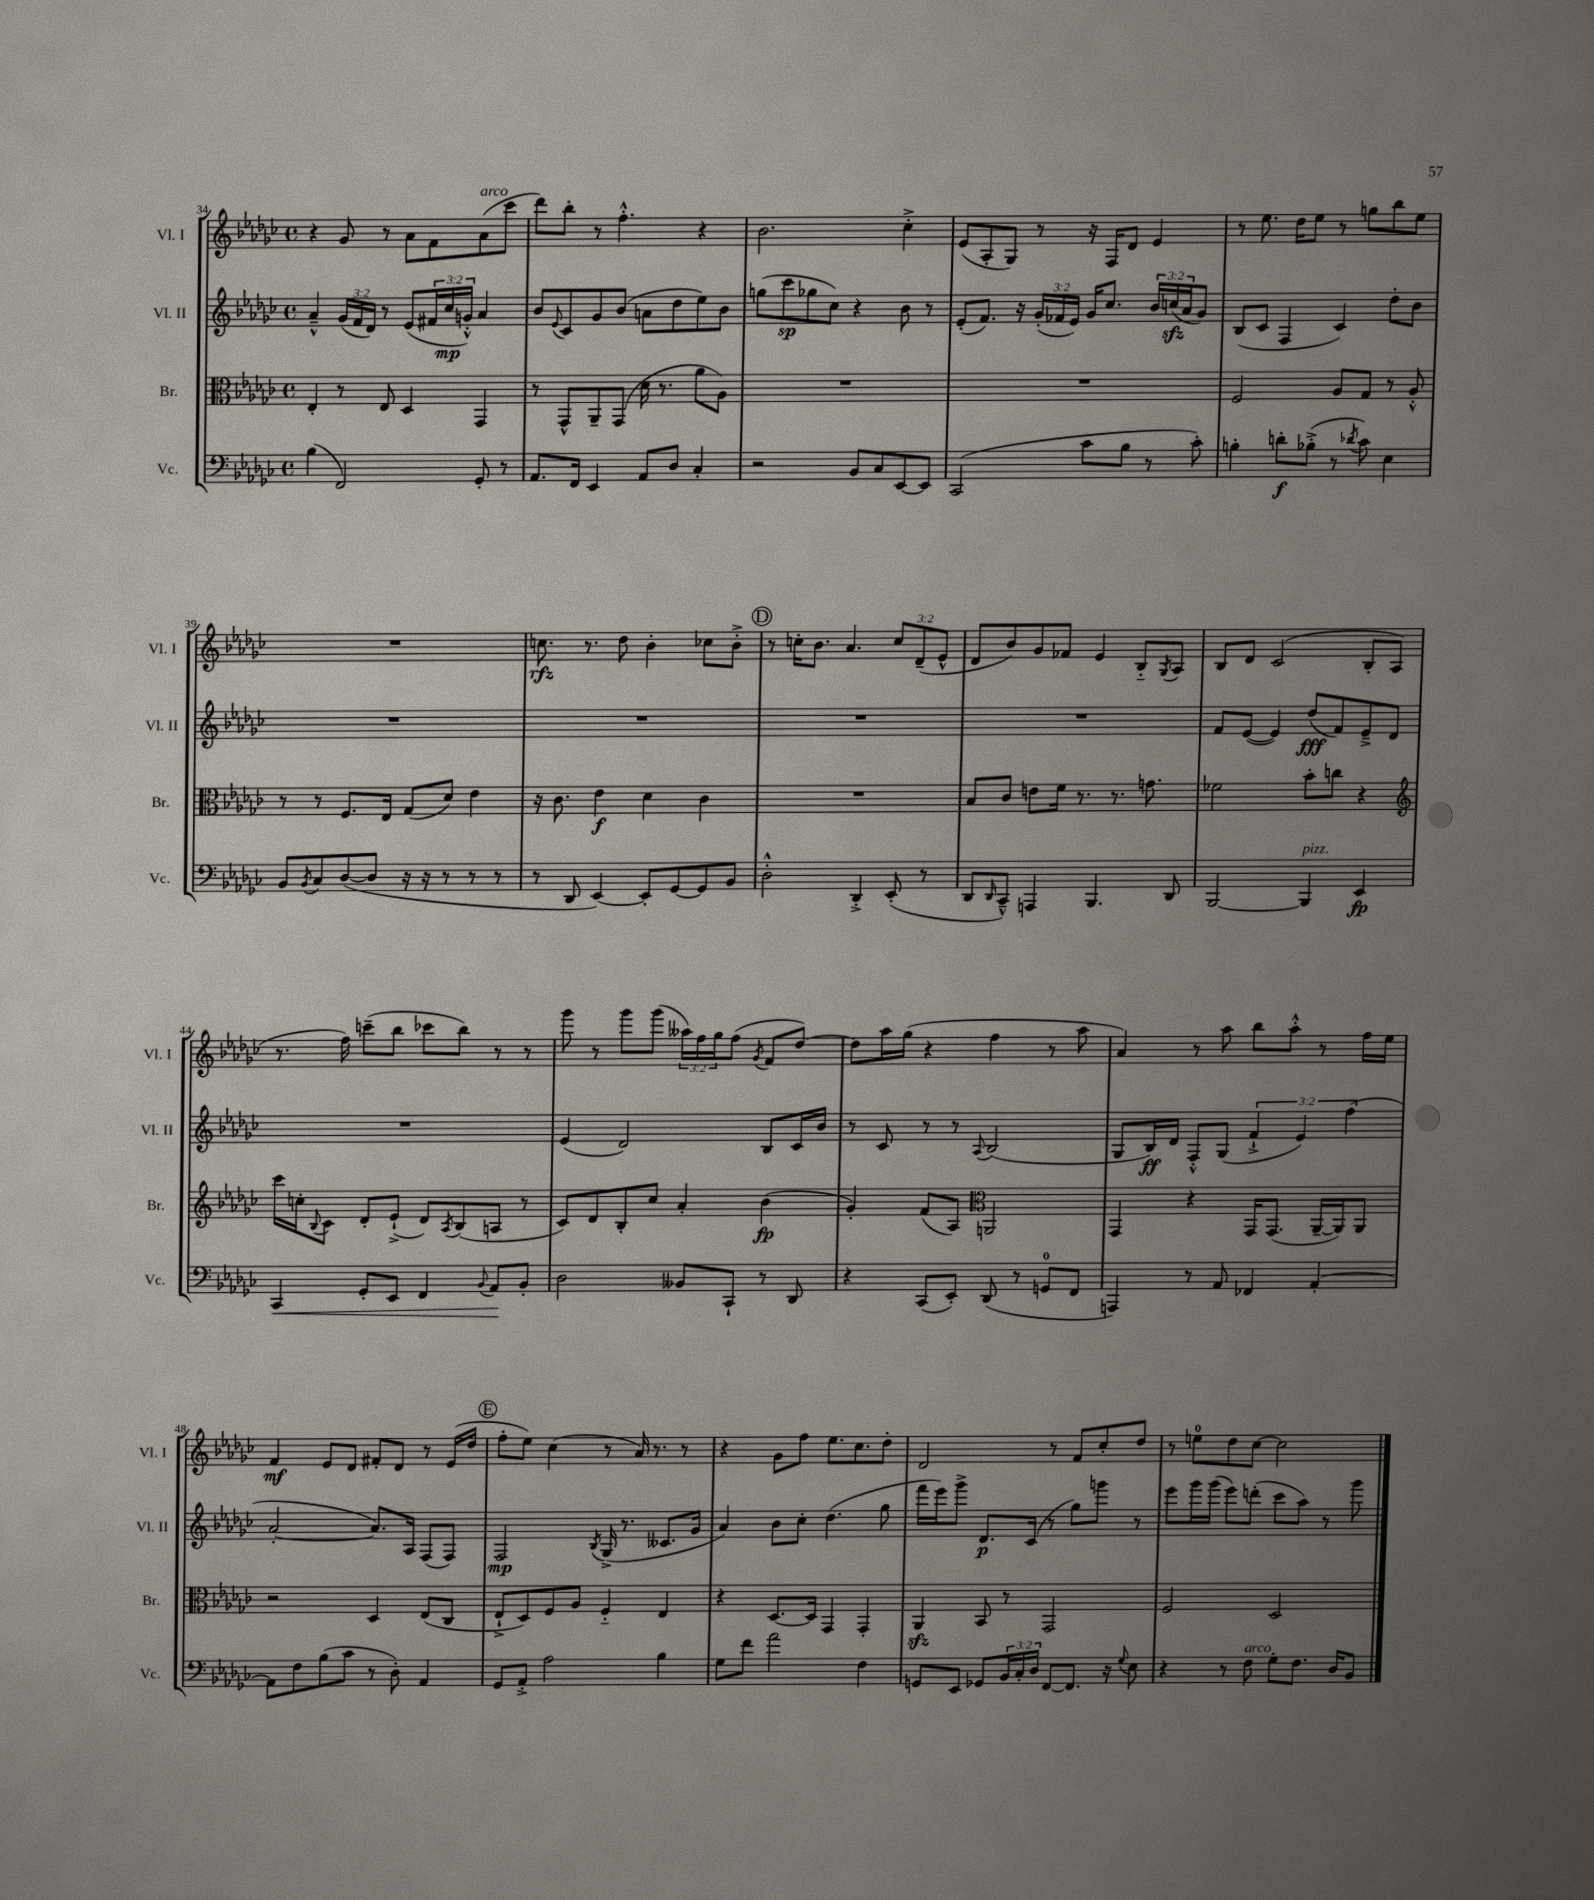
<<
\new StaffGroup <<
\new Staff = "s0" \with { instrumentName = "Vl. I" shortInstrumentName = "Vl. I" } {
    \clef treble \key ges \major \defaultTimeSignature \time 4/4 \override Staff.TupletNumber.text = #tuplet-number::calc-fraction-text
    r4 ges'8 r8 aes'8 f'8 aes'8^\markup { \italic "arco" }( ces'''8 |
    des'''8) bes''8-. r8 f''4.-.-^ r4 |
    bes'2. ces''4-.-> |
    ees'8( aes8-. ges8) r8 r16 f16 des'8 ees'4 |
    r8 ees''8. des''16 ees''8 r8 g''8 bes''8 ees''8 |
    R1 |
    c''8.\rfz r8. des''8 bes'4-. ces''8 bes'8-.-> |
    \mark \markup { \circle "D" } r8 c''16-. bes'8. aes'4. \tuplet 3/2 { c''8 des'8--( ees'8-^ } |
    des'8 bes'8) ges'8 fes'8 ees'4 bes8-_ \acciaccatura { ges8 } aes8 |
    bes8 des'8 ces'2( bes8-. aes8 |
    r8. f''16) c'''8--( bes''8 ces'''8 bes''8) r8 r8 |
    ges'''8 r8 ges'''8 ges'''8( \tuplet 3/2 { aeses''16) f''16 ges''16 } f''8( \acciaccatura { ges'8 } f'8 des''8~) |
    des''8 aes''16 ges''16( r4 f''4 r8 aes''8 |
    aes'4) r8 aes''8 bes''8 aes''8-.-^ r8 f''16 ees''16 |
    f'4\mf ees'8 des'8 fis'8-. des'8 r8 ees'16( des''16 |
    \mark \markup { \circle "E" } f''8-. ees''8) ces''4( r8 aes'16) r8. r8 |
    r4 ges'8 f''8 ees''8. ces''8. des''8-. |
    des'2 r8 f'8 ces''8-. des''8 |
    r8 e''8-0 des''8 ces''8~ ces''2 \bar "|." |
}
\new Staff = "s1" \with { instrumentName = "Vl. II" shortInstrumentName = "Vl. II" } {
    \clef treble \key ges \major \defaultTimeSignature \time 4/4 \override Staff.TupletNumber.text = #tuplet-number::calc-fraction-text
    aes'4---^ \tuplet 3/2 { ges'16( f'16 des'16) } r8 ees'8( \tuplet 3/2 { fis'16 ces''16\mp g'16-.-^) } aes'4 |
    bes'8 \appoggiatura { ees'8 } ces'8 ges'8 bes'8( a'8 des''8 ees''8) bes'8 |
    g''8( ces'''8\sp ges''8 ces''8) r4 bes'8 r8 |
    ees'8-.( f'8.) r16 \tuplet 3/2 { ges'16-.( fes'16 ees'16) } ges'16 ces''8. \tuplet 3/2 { bes'16 c''16\sfz( aes'16 } ges'8) |
    bes8( ces'8 f4 ces'4) des''8-. bes'8 |
    R1 |
    R1 |
    \mark \markup { \circle "D" } R1 |
    R1 |
    f'8 ees'8~( ees'4) des''8\fff( f'8) ees'8---> des'8 |
    R1 |
    ees'4( des'2) bes8 ces'16 bes'16 |
    r8 ces'8 r8 r8 \appoggiatura { aes8 } bes2( |
    ges8 bes16\ff) des'16 f8-.-^ ges8( \tuplet 3/2 { f'4-!-> ees'4) f''4( } |
    aes'2~-. aes'8.) aes16 f8( f8) |
    \mark \markup { \circle "E" } f2\mp \acciaccatura { bes8 } ges16->( r8. ceses'8. ges'16 |
    aes'4) bes'8 ces''8-. des''4.( ges''8 |
    f'''16 ees'''16) ges'''8-> des'8.\p ces'16( r8 ges''8) g'''8 r8 |
    ees'''8 ges'''16 ges'''16( ees'''8) d'''8-.( ces'''8 aes''8) r8 ges'''8 \bar "|." |
}
\new Staff = "s2" \with { instrumentName = "Br." shortInstrumentName = "Br." } {
    \clef alto \key ges \major \defaultTimeSignature \time 4/4
    ees4-. r8 ees8 des4 ges,4 |
    r8 ges,8-^ aes,8-- ges,8( des'16 r8. aes'8 aes8) |
    R1 |
    R1 |
    f2 aes8 ges8 r8 aes8-.-^ |
    r8 r8 f8. ees16 ges8( des'8) ees'4 |
    r16 ces'8. ees'4\f des'4 ces'4 |
    \mark \markup { \circle "D" } R1 |
    bes8 ces'8 e'8 f'16 r8. r8. g'8. |
    fes'2 bes'8-. c''8 r4 |
    \clef treble ces'''16 c''16-. \appoggiatura { bes8 } ces'8 des'8-. ees'8-!->( des'8) \acciaccatura { aes8 } bes8( a8 r8 |
    ces'8) des'8 bes8-. ces''8 aes'4-. bes'4\fp( |
    ges'4-.) f'8( aes8) \clef alto a,2 |
    ges,4 r4 ges,16 ges,8.( aes,16~-- aes,16) aes,8 |
    r2 des4 ees8( ces8 |
    \mark \markup { \circle "E" } ees8-!-> des8) f8 aes8 f4-_ ees4 |
    r4 des8.~ des16 ges,4 ges,4-. |
    aes,4\sfz bes,8 r8 ges,2 |
    f2 des2 \bar "|." |
}
\new Staff = "s3" \with { instrumentName = "Vc." shortInstrumentName = "Vc." } {
    \clef bass \key ges \major \defaultTimeSignature \time 4/4 \override Staff.TupletNumber.text = #tuplet-number::calc-fraction-text
    bes4( f,2) ges,8-. r8 |
    aes,8. f,16 ees,4 aes,8 des8 ces4-. |
    r2 bes,8 ces8 ees,8~ ees,8 |
    ces,2( ces'8 bes8 r8 ces'8-.) |
    b4-. d'8-.\f bes8-.->( r8 \acciaccatura { des'8 } ces'8) ees4 |
    bes,8 \acciaccatura { bes,8 } ces8 des8~( des8 r16 r16 r8 r8 r8 |
    r8 des,8 ees,4~) ees,8-. ges,8~ ges,8 bes,8 |
    \mark \markup { \circle "D" } des2-.-^ des,4-.-> ees,8-.( r8 |
    des,8 \grace { des,16 } ces,8---^) a,,4 bes,,4. des,8 |
    bes,,2~ bes,,4^\markup { \italic "pizz." } ees,4\fp |
    ces,4\< ges,8-. ees,8 f,4 \appoggiatura { bes,8 } aes,8\! bes,8-. |
    des2 beses,8 ces,8-! r8 des,8 |
    r4 ces,8( ees,8-.) des,8( r8 g,8-0 f,8 |
    a,,4) r8 aes,8 fes,4 aes,4~-. |
    aes,8 f8 bes8( ces'8 r8 des8-.) aes,4 |
    \mark \markup { \circle "E" } ges,8 aes,8-.-> aes2 bes4 |
    ges8 f'8 aes'2 f4 |
    g,8 ees,8 ges,8 \tuplet 3/2 { bes,16 ces16-. des16 } f,8~ f,8. r16 \appoggiatura { ges8 } ees8 |
    r4 r8 f8^\markup { \italic "arco" } ges8-. f8. des16 bes,8 \bar "|." |
}
>>
>>
\layout { \context { \Score currentBarNumber = #34 } }
